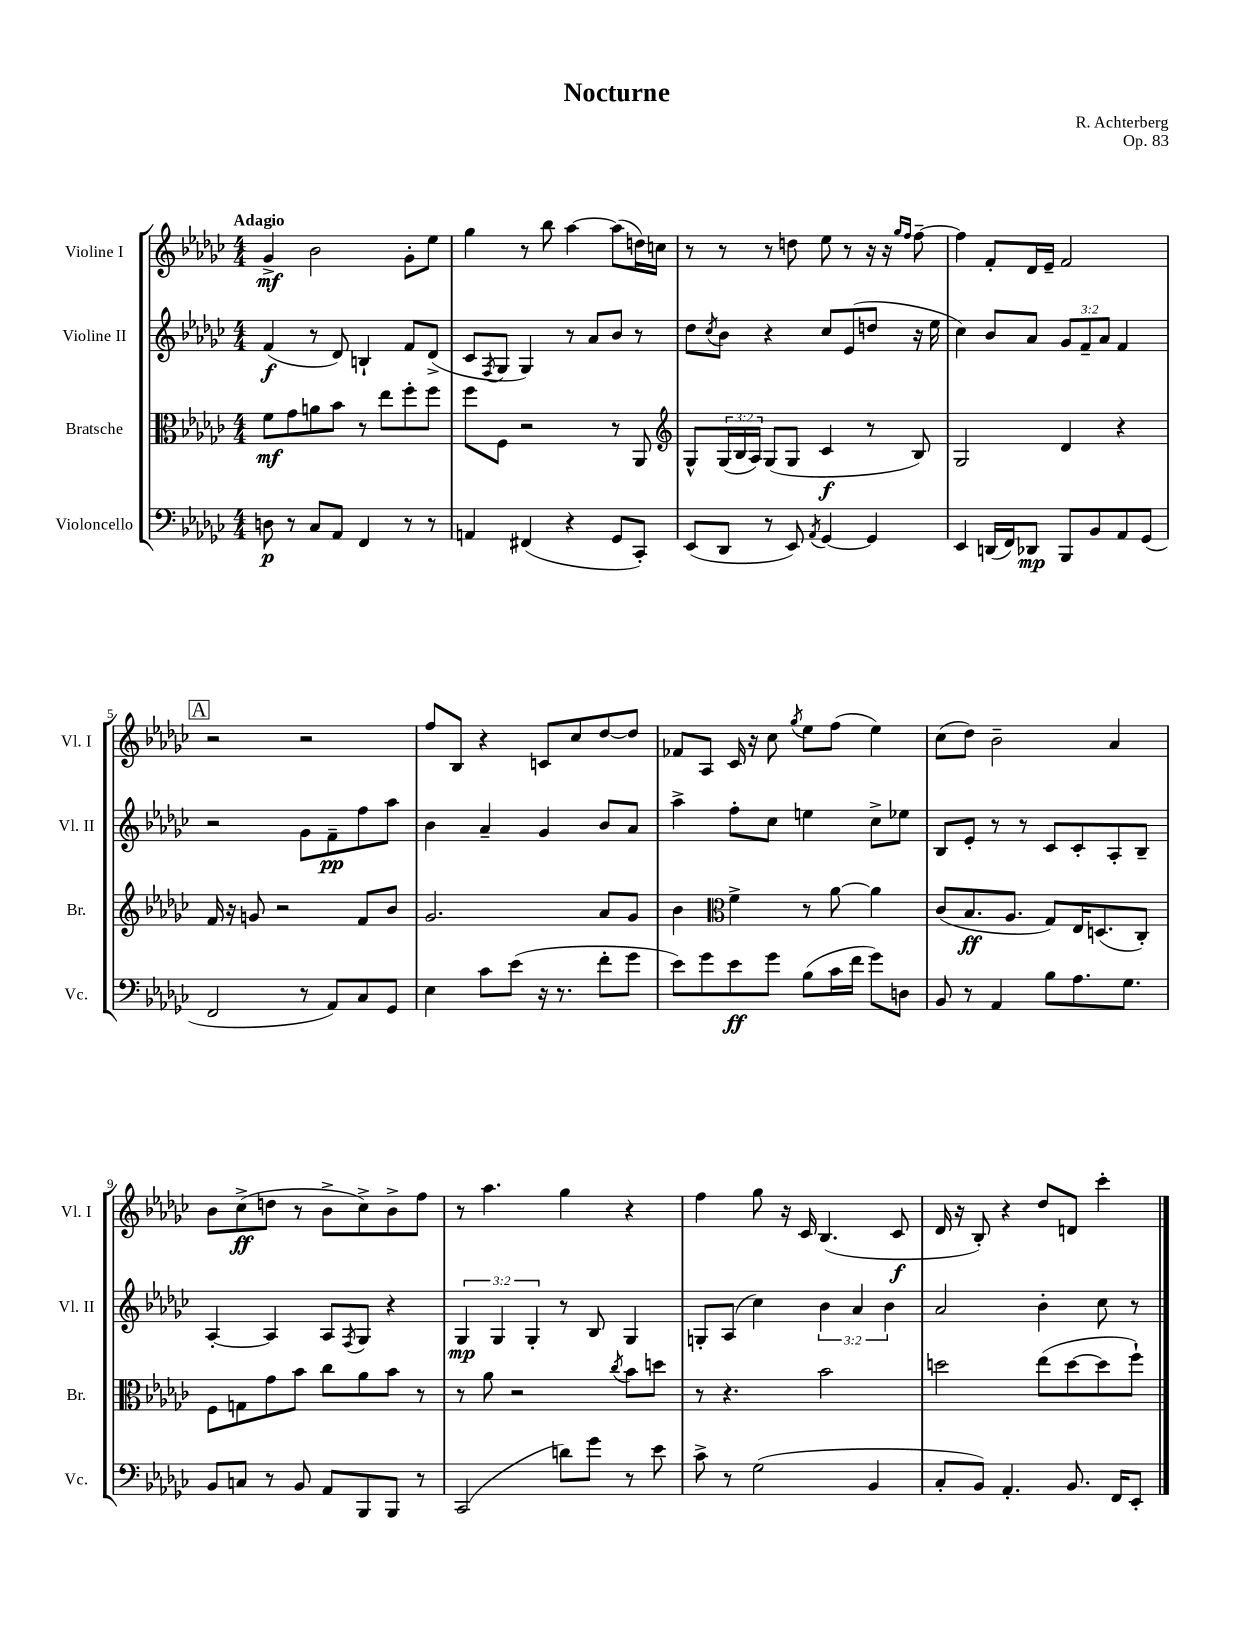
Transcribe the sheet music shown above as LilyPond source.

\header { title = "Nocturne" composer = "R. Achterberg" opus = "Op. 83" }
<<
\new StaffGroup <<
\new Staff = "s0" \with { instrumentName = "Violine I" shortInstrumentName = "Vl. I" } {
    \clef treble \key ges \major \numericTimeSignature \time 4/4 \tempo "Adagio"
    ges'4->\mf bes'2 ges'8-. ees''8 |
    ges''4 r8 bes''8 aes''4~ aes''8( d''16) c''16 |
    r8 r8 r8 d''8 ees''8 r8 r16 r16 \grace { ges''16 f''16 } f''8~-- |
    f''4 f'8-. des'16 ees'16-- f'2 |
    \mark \markup { \box "A" } r2 r2 |
    f''8 bes8 r4 c'8 ces''8 des''8~ des''8 |
    fes'8 aes8 ces'16 r16 ces''8 \acciaccatura { ges''8 } ees''8 f''8( ees''4) |
    ces''8( des''8) bes'2-- aes'4 |
    bes'8 ces''8->\ff( d''8 r8 bes'8-> ces''8->) bes'8-> f''8 |
    r8 aes''4. ges''4 r4 |
    f''4 ges''8 r16 ces'16 bes4.( ces'8\f |
    des'16 r16 bes8-.) r4 des''8 d'8 ces'''4-. \bar "|." |
}
\new Staff = "s1" \with { instrumentName = "Violine II" shortInstrumentName = "Vl. II" } {
    \clef treble \key ges \major \numericTimeSignature \time 4/4 \override Staff.TupletNumber.text = #tuplet-number::calc-fraction-text
    f'4\f( r8 des'8) b4-! f'8 des'8->( |
    ces'8 \acciaccatura { f8 } ges8 ges4) r8 aes'8 bes'8 r8 |
    des''8 \acciaccatura { ces''8 } bes'8 r4 ces''8 ees'8( d''8 r16 ees''16 |
    ces''4) bes'8 aes'8 \tuplet 3/2 { ges'8 f'8-- aes'8 } f'4 |
    \mark \markup { \box "A" } r2 ges'8 f'8--\pp f''8 aes''8 |
    bes'4 aes'4-- ges'4 bes'8 aes'8 |
    aes''4-> f''8-. ces''8 e''4 ces''8-> ees''8 |
    bes8 ees'8-. r8 r8 ces'8 ces'8-. aes8-. bes8-- |
    aes4~-. aes4 aes8 \acciaccatura { f8 } ges8 r4 |
    \tuplet 3/2 { ges4\mp ges4 ges4-. } r8 bes8 ges4 |
    g8-. aes8( ces''4) \tuplet 3/2 { bes'4 aes'4 bes'4 } |
    aes'2 bes'4-. ces''8 r8 \bar "|." |
}
\new Staff = "s2" \with { instrumentName = "Bratsche" shortInstrumentName = "Br." } {
    \clef alto \key ges \major \numericTimeSignature \time 4/4 \override Staff.TupletNumber.text = #tuplet-number::calc-fraction-text
    f'8\mf ges'8 a'8 bes'8 r8 ees''8 f''8-. f''8 |
    f''8 f8 r2 r8 aes,8 |
    \clef treble ges8-^ \tuplet 3/2 { ges16( bes16 aes16) } ges8( ges8 ces'4\f r8 bes8) |
    ges2 des'4 r4 |
    \mark \markup { \box "A" } f'16 r16 g'8 r2 f'8 bes'8 |
    ges'2. aes'8 ges'8 |
    bes'4 \clef alto f'4-> r8 aes'8~ aes'4 |
    ces'8( bes8.\ff aes8. ges8) ees16 d8.( ces8-.) |
    f8 g8 ges'8 bes'8 ces''8 aes'8 bes'8 r8 |
    r8 aes'8 r2 \acciaccatura { ces''8 } bes'8 d''8 |
    r8 r4. bes'2 |
    d''2 ees''8( d''8~ d''8 f''8-!) \bar "|." |
}
\new Staff = "s3" \with { instrumentName = "Violoncello" shortInstrumentName = "Vc." } {
    \clef bass \key ges \major \numericTimeSignature \time 4/4
    d8\p r8 ces8 aes,8 f,4 r8 r8 |
    a,4 fis,4( r4 ges,8 ces,8-.) |
    ees,8( des,8 r8 ees,8) \acciaccatura { aes,8 } ges,4~ ges,4 |
    ees,4 d,16( f,16) des,8\mp bes,,8 bes,8 aes,8 ges,8( |
    \mark \markup { \box "A" } f,2 r8 aes,8) ces8 ges,8 |
    ees4 ces'8 ees'8( r16 r8. f'8-. ges'8 |
    ees'8) ges'8 ees'8\ff ges'8 bes8( ces'16 f'16 ges'8) d8 |
    bes,8 r8 aes,4 bes8 aes8. ges8. |
    bes,8 c8 r8 bes,8 aes,8 bes,,8 bes,,8 r8 |
    ces,2( d'8) ges'8 r8 ees'8 |
    ces'8-> r8 ges2( bes,4 |
    ces8-. bes,8) aes,4.-. bes,8. f,16 ees,8-. \bar "|." |
}
>>
>>
